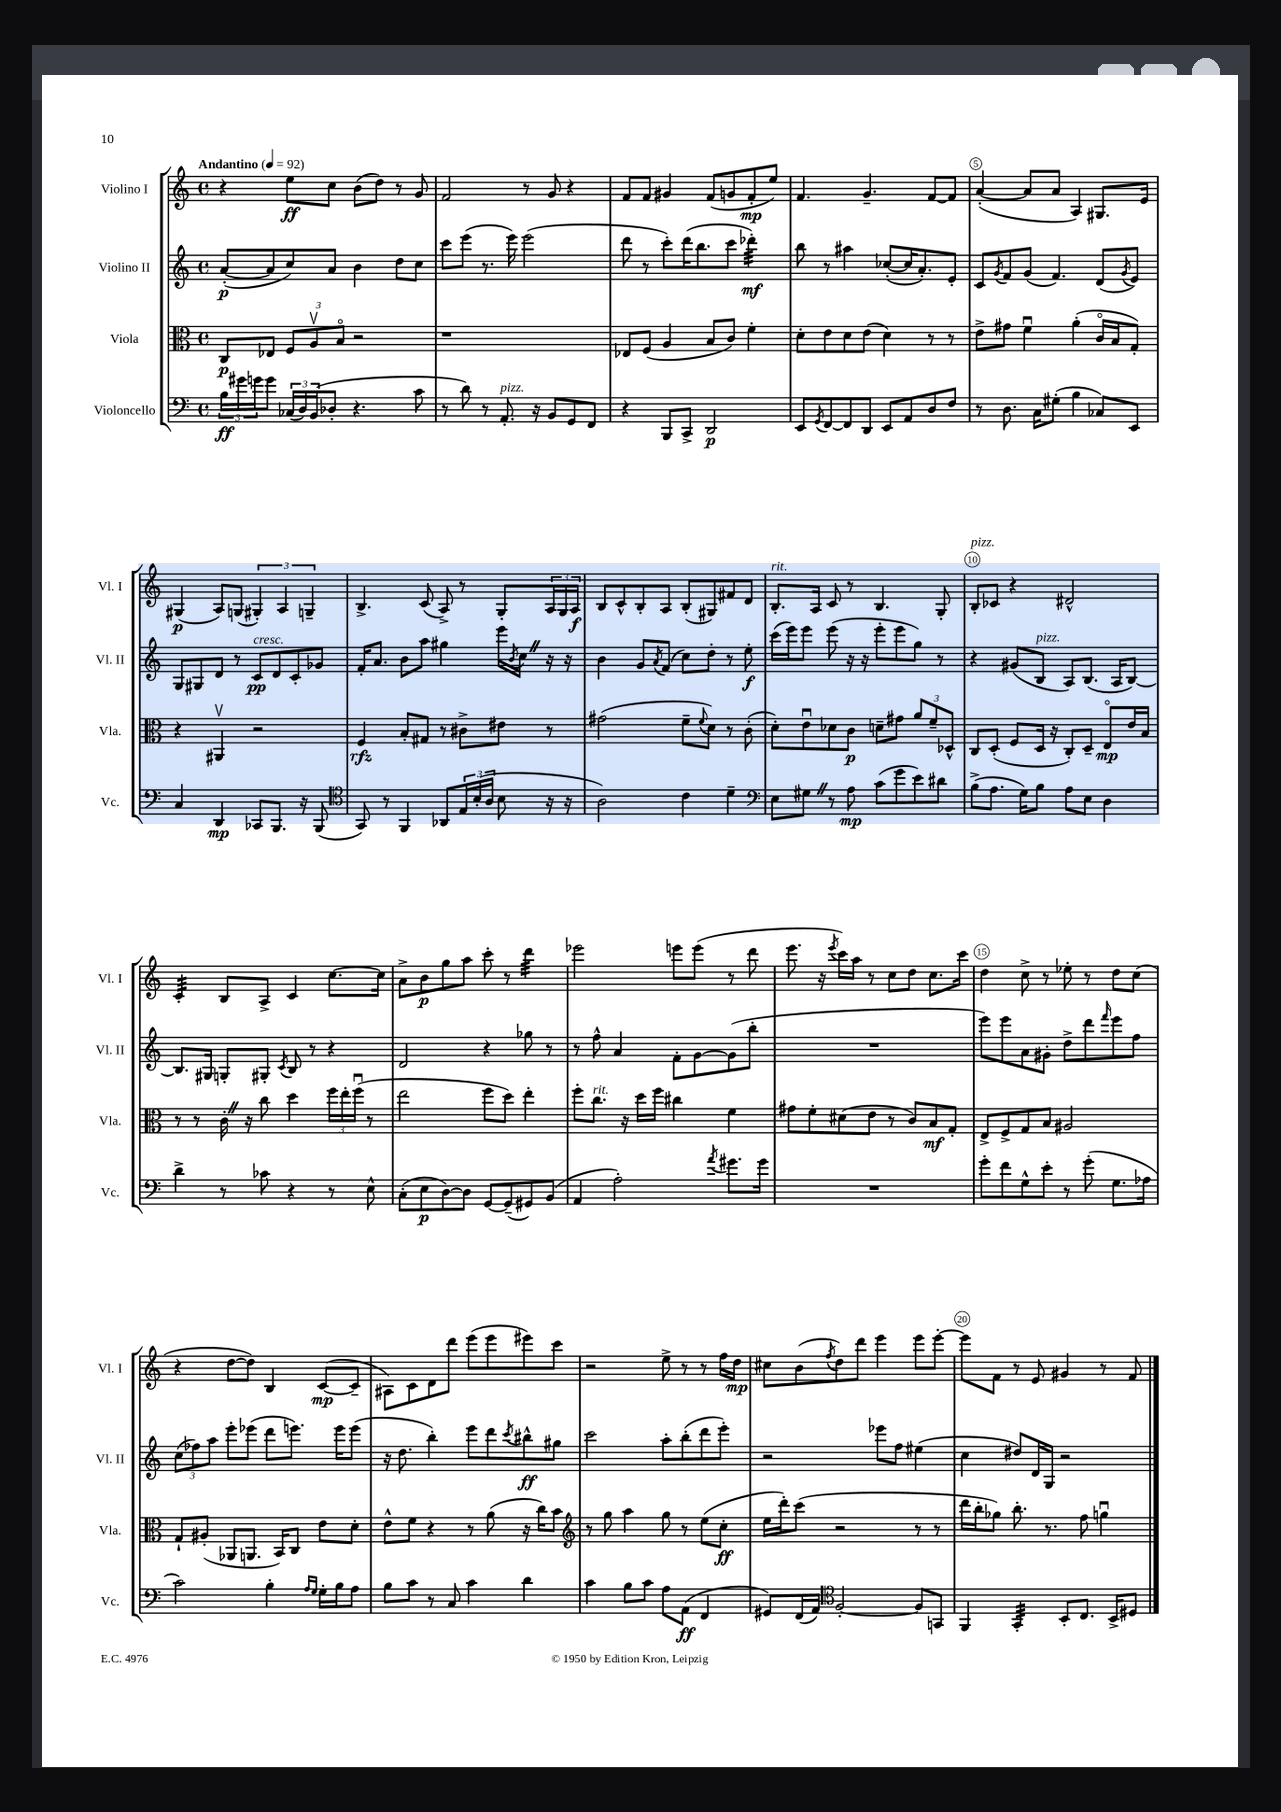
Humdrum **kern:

**kern	**kern	**kern	**kern
*staff4	*staff3	*staff2	*staff1
*clefF4	*clefC3	*clefG2	*clefG2
*k[]	*k[]	*k[]	*k[]
*M4/4	*M4/4	*M4/4	*M4/4
*met(c)	*met(c)	*met(c)	*met(c)
*MM92	*MM92	*MM92	*MM92
24B	8C	([8a'	4r
24g#	.	.	.
24g	.	.	.
8g	8E-	8a]	.
(24C-	12F	8cc)	8ee
24D)	.	.	.
(24BB	12Av	.	.
8D-'	.	8a	8cc
.	12Bo	.	.
4.r	2r	4b	(8b
.	.	.	8dd)
.	.	8dd	8r
8c	.	8cc	8g
=	=	=	=
8r	1r	8ccc	2f
8d)	.	(8eee	.
8r	.	8.r	.
8.AA'	.	.	.
.	.	16eee)	.
.	.	(2eee	8r
16r	.	.	.
8BB	.	.	8g
8GG	.	.	4r
8FF	.	.	.
=	=	=	=
4r	8E-	8ddd	8f
.	(8F	8r	8f
8BBB	4A	8ccc')	4g#
8CC^	.	(16ddd	.
.	.	8.bb	.
2DD	8B	.	(8f
.	8c)	8ccc	8g
.	4f'	4ddd-')	8f'
.	.	.	8ee)
=	=	=	=
8EE	8d'	8bb	4.f
8qGG	.	.	.
[8FF	8e	8r	.
8FF]	8d	4aa#	.
8DD	(8e	.	4.g~
8EE	4d)	([8cc-'	.
8AA	.	16cc-]	.
.	.	8.a')	.
8D	8r	.	[8f
8F	8r	8e'	8f]
=	=	=	=
8r	8e^	8c	([4a'
.	.	8qg	.
8.D	8g#	8f	.
.	4fu	(8g	8a]
16C	.	.	.
(8G#'	.	4.f)	8a
4B	(4a'	.	4A)
8C-)	16co	(8d	8.G#
.	16B	.	.
.	.	8qg	.
8EE	8G')	8e)	.
.	.	.	16e
=	=	=	=
4C	4r	8G	(4G#
.	.	8G#	.
4DD	4AA#v	8d	8A)
.	.	8r	(8G
8CC-	2r	8c	6G#')
8.BBB	.	8d	.
.	.	.	6A
.	.	8c'	.
16r	.	.	.
.	.	.	6G~
(8BBB	.	8g-	.
=	=	=	=
*clefC4	*	*	*
8GG)	4F	16f'	4.B^
.	.	8.a	.
8r	.	.	.
4FF	8B'	8b	.
.	8G#	8aa	(8c
8AA-	8r	4gg#	8A^)
24E	8c#^	.	8r
(24B'	.	.	.
24A	.	.	.
8B	8e#	16eee	8G'
.	.	8qb	.
.	.	16cc	.
16r	8r	16r	24A
.	.	.	24G
16r	.	16r	.
.	.	.	24A
=	=	=	=
2A)	(2g#	4b	8B
.	.	.	8c^^
.	.	8g	8B'
.	.	8qa	.
.	.	(8f	8A
4c	8f~	8cc)	(8B'
.	8qqf	.	.
.	8d)	8dd'	8G#)
4d~	8r	8r	8f#
.	(8c'	8ee'	8d
=	=	=	=
*clefF4	*	*	*
8E	8d')	(16ccc	8.B'
.	.	16eee)	.
8G#	8eu	8eee	.
.	.	.	16A
8r	8d-	(8eee	8c
8A	8c	16r	8r
.	.	16r	.
(8c	8d~	8eee'	4.B
8g	8g#	8eee	.
8e)	12a	8gg)	.
.	12f~	.	.
8d#	.	8r	8G'
.	12D-^^	.	.
=	=	=	=
(8B^	8C	4r	8B'
8.A	(8D'	.	8c-
.	8F	(8g#	4r
16G)	.	.	.
8B	16D	8B	.
.	16r	.	.
8A	8C')	8A)	2d#^^
8E	8D~	(8.B	.
4D	8Eo	.	.
.	.	16A	.
.	16e	[8B)	.
.	16B	.	.
=	=	=	=
4d^	8r	8.B]	4c'
.	8r	.	.
.	.	16G#	.
8r	16c'	8G'	8B
.	16r	.	.
8c-	8cc	8G#'	8A^
.	.	8qc	.
4r	4dd	8B	4c
.	.	8r	.
8r	24ff	4r	[8.cc
.	24ee'	.	.
.	(24ffu	.	.
8E^^	8r	.	.
.	.	.	16cc]
=	=	=	=
(8C'	2ee	2d	8a^
8E	.	.	8b
[8D)	.	.	8gg
8D]	.	.	8aa
[8GG	8ff	4r	8ccc'
(8GG~]	8dd)	.	8r
8GG#)	4ee'	8gg-	4ddd
(8BB	.	8r	.
=	=	=	=
4AA	8ff'	8r	2eee-
.	8.cc	8ff^^	.
2A')	.	4a	.
.	16r	.	.
.	16dd	.	.
.	16ff	.	.
.	4cc#	8f'	8eee
.	.	[8g	(8eee
8qa	.	.	.
8.g#	4f	(8g]	8r
.	.	8bb'	8ddd
16g#	.	.	.
=	=	=	=
1r	8g#	1r	8.eee
.	8f'	.	.
.	.	.	16r
.	.	.	8qeee
.	(8d#	.	16ccc)
.	.	.	16aa
.	8e	.	8r
.	8r	.	8cc
.	8c)	.	8dd
.	8B	.	8.cc
.	8G'	.	.
.	.	.	16ccc
=	=	=	=
8g'	8E^	8eee)	4dd
8f	8F^	8eee	.
8G^^	8G	8a	8cc^
8e'	8B	8g#'	8r
8r	2A#	8dd^	8ee-'
(8g'	.	8ddd	8r
.	.	16qqfff	.
8.G	.	8eee	8dd
.	.	8ff	(8cc
16A-	.	.	.
=	=	=	=
2c)	8G`	(12cc	4r
.	.	12ff-)	.
.	(8A#'	.	.
.	.	12aa	.
.	8AA-	8eee'	[8dd
.	8.AA	(8eee-	8dd])
4B'	.	8ddd	4B
.	16BB)	.	.
.	8C	8.eee)	.
16qqA	.	.	.
16qqG	.	.	.
16G'	8e	.	([8c
16B	.	16eee	.
8A	8d'	(8eee	8c~]
=	=	=	=
8B	8e^^	16r	8A#)
.	.	8.dd	.
8c	8f	.	8c
8r	4r	4bb')	8d
8C	.	.	8ddd
4c	8r	8eee	(8eee
.	(8a	8ddd	8eee
.	.	8qccc	.
4d	16r	8bb#^^	8eee#)
.	16cc)	.	.
.	8b	8gg#	8ccc
=	=	=	=
*	*clefG2	*	*
4c	8r	2ccc	2r
.	8gg	.	.
8B	4aa	.	.
8c	.	.	.
8A	8gg	8aa'	8ee^
(8AA	8r	(8bb'	8r
4FF	(8ee	8ddd	8r
.	8cc'	8eee')	16ff
.	.	.	16dd
=	=	=	=
8GG#)	16ee	2r	8cc#
.	16ddd')	.	.
(16FF	(8ccc	.	(8b
16AA)	.	.	.
*clefC4	*	*	*
.	.	.	8qff
[2F'	2r	.	8dd)
.	.	.	8ddd
.	.	8eee-	4eee
.	.	8ff	.
8F]	8r	(4ee#	8eee
8GG	8r	.	[8eee'
=	=	=	=
4FF	16ddd	4cc	8eee]
.	16bb'	.	.
.	8gg-)	.	8f
4GG'	8.bb'	8dd#)	8r
.	.	16d	8e
.	8.r	16G	.
8BB'	.	2r	4g#
8.C	8ff	.	.
.	4ggu	.	8r
16BB^	.	.	.
8D#	.	.	8f
==	==	==	==
*-	*-	*-	*-
